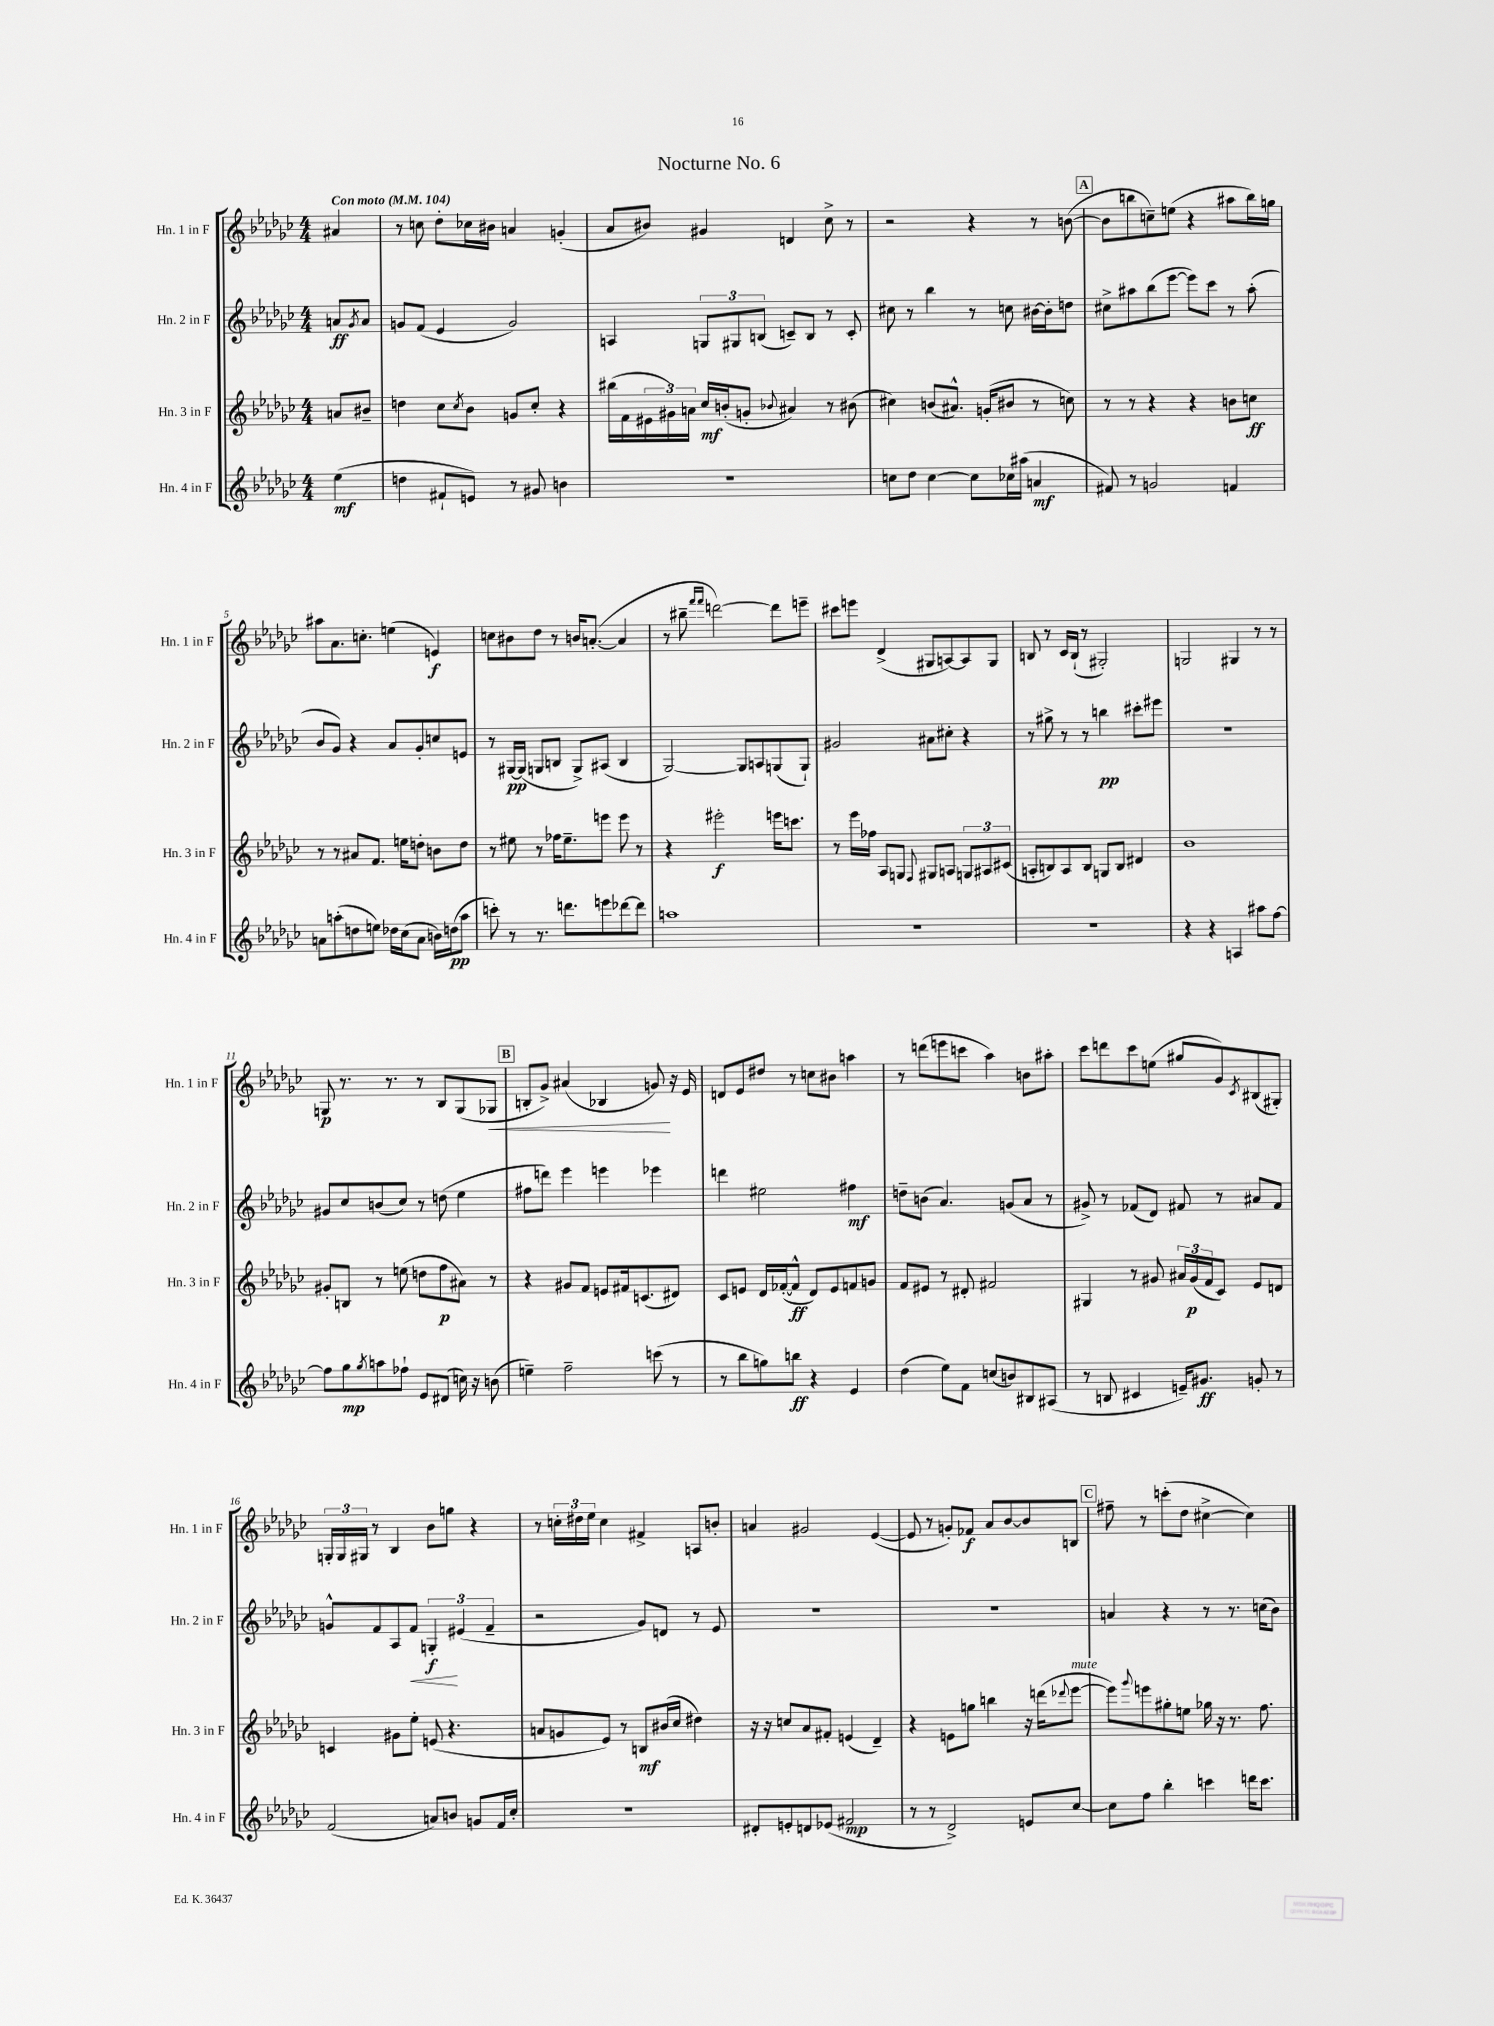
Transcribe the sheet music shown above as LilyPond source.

\header { title = "Nocturne No. 6" }
<<
\new StaffGroup <<
\new Staff = "s0" \with { instrumentName = "Hn. 1 in F" shortInstrumentName = "Hn. 1 in F" } {
    \clef treble \key ges \major \numericTimeSignature \time 4/4 \partial 4 \tempo "Con moto" 4 = 104
    ais'4 |
    r8 c''8 des''8-. ces''16 bis'16 a'4 g'4-.( |
    aes'8 bis'8) gis'4 d'4 ces''8-> r8 |
    r2 r4 r8 b'8~( |
    \mark \markup { \box "A" } b'8 b''8 c''8--) e''8( r4 ais''8 b''16) g''16 |
    ais''8 aes'8. c''8.-. e''4( e'4\f) |
    c''8 bis'8 des''8 r8 b'16 a'8.~-.( a'4 |
    r8 bis''8-- \grace { f'''16 f'''16 } d'''2~) d'''8 e'''8-- |
    cis'''8 e'''8 des'4->( gis8 a8~) a8 gis8 |
    b8 r8 ces'16 b16-!( r8 gis2-.) |
    g2 gis4 r8 r8 |
    g8\p r8. r8. r8 bes8 g8( ges8\< |
    \mark \markup { \box "B" } b8-. ges'8->) ais'4( bes4 g'8\!) r16 ees'16 |
    d'8 ees'8 dis''8 r8 c''8 bis'8 a''4 |
    r8 d'''8( e'''8 c'''8 aes''4) b'8 ais''8-. |
    ces'''8 d'''8 ces'''8 e''8( gis''8 ges'8) \acciaccatura { ces'8 } bis8( gis8-.) |
    \tuplet 3/2 { g16-. g16 gis16 } r8 bes4 bes'8 g''8 r4 |
    r8 \tuplet 3/2 { c''16-. dis''16 ees''16 } c''4 fis'4-> a8 b'8-. |
    a'4 gis'2 ees'4~( |
    ees'8 r8 g'8-.) fes'8\f aes'8 bes'8~ bes'8 b8 |
    \mark \markup { \box "C" } fis''8-- r8 c'''8-.( des''8 cis''4~-> cis''4) \bar "|." |
}
\new Staff = "s1" \with { instrumentName = "Hn. 2 in F" shortInstrumentName = "Hn. 2 in F" } {
    \clef treble \key ges \major \numericTimeSignature \time 4/4 \partial 4
    a'8\ff \acciaccatura { ges'8 } a'8 |
    g'8 f'8( ees'4 g'2) |
    a4 \tuplet 3/2 { g8 gis8 b8( } c'8--) b8 r8 c'8-. |
    cis''8 r8 bes''4 r8 c''8 bis'16~ bis'16-. d''8 |
    \mark \markup { \box "A" } cis''8-> ais''8 bes''8( ees'''8~ ees'''8) ces'''8 r8 ais''8-.( |
    bes'8 ges'8) r4 aes'8 ges'8-. c''8 e'8 |
    r8 gis16~\pp gis16( g8 b8 g8->) ais8( b4 |
    ges2~) ges8 a8 g8( g8-!) |
    gis'2 ais'8 cis''8-. r4 |
    r8 gis''8-> r8 r8 b''4\pp cis'''8-. eis'''8 |
    R1 |
    gis'8 ces''8 b'8( ces''8) r8 d''8( ees''4 |
    \mark \markup { \box "B" } fis''8 d'''8) ees'''4 e'''4 ees'''4 |
    d'''4 eis''2 fis''4\mf |
    d''8-- b'8( aes'4.) g'8( aes'8 r8 |
    gis'8->) r8 fes'8( des'8) fis'8 r8 ais'8 fis'8 |
    g'8-^ f'8 aes8 f'8\< \tuplet 3/2 { g4-.\f\! eis'4( f'4-- } |
    r2 ges'8) d'8 r8 ees'8 |
    R1 |
    R1 |
    \mark \markup { \box "C" } a'4 r4 r8 r8. c''16( bes'8) \bar "|." |
}
\new Staff = "s2" \with { instrumentName = "Hn. 3 in F" shortInstrumentName = "Hn. 3 in F" } {
    \clef treble \key ges \major \numericTimeSignature \time 4/4 \partial 4
    a'8 bis'8-- |
    d''4 ces''8 \acciaccatura { ces''8 } bes'8 g'8 ces''8-. r4 |
    bis''16( f'16 \tuplet 3/2 { eis'16 gis'16) a'16 } ces''16\mf b'16-.( g'8-. \appoggiatura { bes'8 } ais'4) r8 bis'8( |
    cis''4) b'8( ais'8.-^) g'16-.( bis'8 r8 c''8) |
    \mark \markup { \box "A" } r8 r8 r4 r4 b'8 c''8\ff |
    r8 r8 ais'8 f'8. e''16 d''8-. b'8 d''8 |
    r8 eis''8 r8 fes''16 eis''8.-- e'''8 e'''8 r8 |
    r4 eis'''2-.\f e'''16 c'''8. |
    r8 ees'''16 fes''16 aes8 g8 \appoggiatura { f8 } gis8 a8 \tuplet 3/2 { g8 ais8 cis'8( } |
    a8-. b8) a8 b8 g8 b8 dis'4 |
    bes'1 |
    gis'8-. b8 r8 e''8( d''8 f''8\p ais'8) r8 |
    \mark \markup { \box "B" } r4 gis'8 f'8 e'8 fis'16 c'8.( dis'8) |
    ces'8 e'8 des'16 fes'16~-.( fes'8-^\ff des'8) e'8 f'8 g'8 |
    f'8 eis'8 r8 dis'8-. fis'2 |
    gis4 r8 gis'8 \tuplet 3/2 { ais'16 gis'16\p( f'16 } ces'8) ees'8 d'8 |
    c'4 gis'8 ees''8-. e'8( r4. |
    a'8 g'8 ees'8) r8 b8\mf bis'16( ces''16 dis''4) |
    r16 r16 c''8 aes'8 fis'8-. e'4( des'4--) |
    r4 e'8 g''8 b''4 r16 d'''16( \appoggiatura { des'''8 } ees'''8~^\markup { \italic "mute" } |
    \mark \markup { \box "C" } ees'''8) \appoggiatura { ges'''8 } e'''8 gis''8-. e''8 ges''16 r16 r8. f''8. \bar "|." |
}
\new Staff = "s3" \with { instrumentName = "Hn. 4 in F" shortInstrumentName = "Hn. 4 in F" } {
    \clef treble \key ges \major \numericTimeSignature \time 4/4 \partial 4
    ees''4\mf( |
    d''4 fis'8-! e'8) r8 gis'8 b'4 |
    R1 |
    c''8 des''8 c''4~ c''8 ces''16 ais''16( a'4\mf |
    \mark \markup { \box "A" } fis'8) r8 g'2 f'4 |
    a'8 a''8-.( d''8 e''8) des''16 ces''16( a'8 b'16) d''16\pp( a''8 |
    c'''8-.) r8 r8. d'''8. e'''8 des'''8~ des'''8 |
    a''1 |
    R1 |
    R1 |
    r4 r4 a4 ais''8 f''8~ |
    f''8 ges''8\mp \acciaccatura { ges''8 } a''8 fes''8-! ees'8 dis'8( c''16) r16 b'8( |
    \mark \markup { \box "B" } e''4--) f''2-- c'''8( r8 |
    r8 bes''8 g''8) b''8\ff r4 ees'4 |
    des''4( ees''8) f'8 c''8( b'8) bis8 ais8( |
    r8 b8 cis'4 e'16--) gis'8.\ff g'8-. r8 |
    f'2( a'8) b'8 g'8 f'16 ces''16-. |
    R1 |
    dis'8-. e'8-. d'8 ees'8( fis'2\mp |
    r8 r8 des'2->) e'8 ces''8~ |
    \mark \markup { \box "C" } ces''8 f''8 bes''4-. c'''4 d'''16 c'''8. \bar "|." |
}
>>
>>
